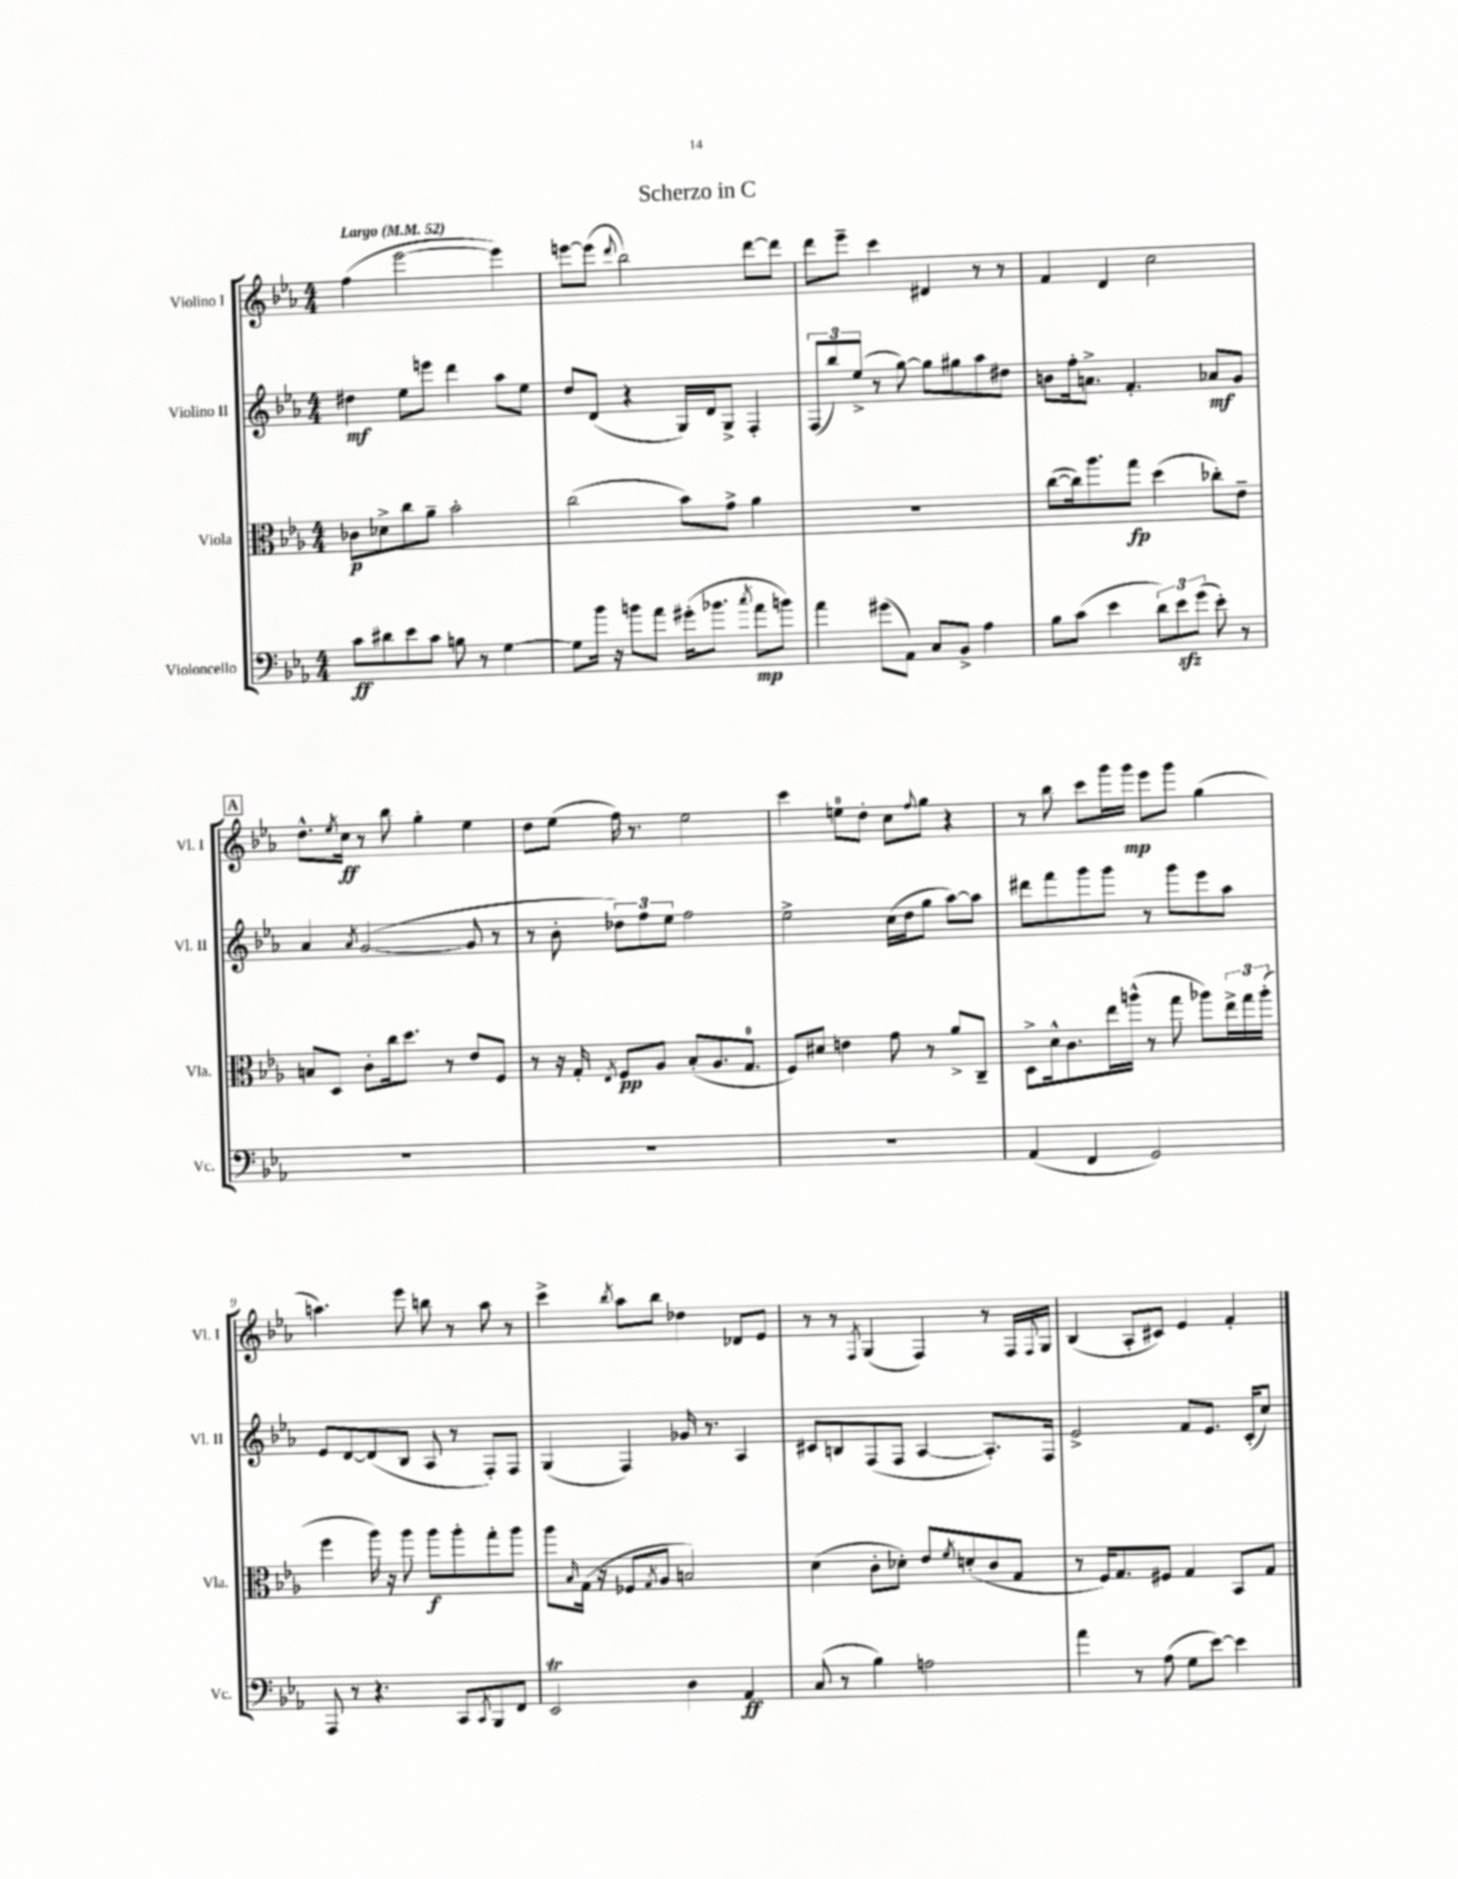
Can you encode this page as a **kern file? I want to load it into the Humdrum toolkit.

**kern	**dynam	**kern	**dynam	**kern	**dynam	**kern	**dynam
*part4	*part4	*part3	*part3	*part2	*part2	*part1	*part1
*staff4	*staff4	*staff3	*staff3	*staff2	*staff2	*staff1	*staff1
*I"Violoncello	*	*I"Viola	*	*I"Violino II	*	*I"Violino I	*
*I'Vc.	*	*I'Vla.	*	*I'Vl. II	*	*I'Vl. I	*
*clefF4	*	*clefC3	*	*clefG2	*	*clefG2	*
*k[b-e-a-]	*	*k[b-e-a-]	*	*k[b-e-a-]	*	*k[b-e-a-]	*
*M4/4	*	*M4/4	*	*M4/4	*	*M4/4	*
*MM52	*	*MM52	*	*MM52	*	*MM52	*
=1	=1	=1	=1	=1	=1	=1	=1
!	!	!	!	!	!	!LO:TX:a:B:t=Largo	!
8c\L	ff	8c-X\L	p	4dd#X\	mf	(4ff\	.
8d#X\	.	8d-X^\	.	.	.	.	.
8e-\	.	8cc\	.	8ee-\L	.	[2eee-\	.
8c\J	.	8a-~\J	.	8eeen\J	.	.	.
8Bn\	.	2b-'\	.	4ddd\	.	.	.
8r	.	.	.	.	.	.	.
[4G\	.	.	.	8aa-\L	.	4eee-\])	.
.	.	.	.	8ee-\J	.	.	.
=2	=2	=2	=2	=2	=2	=2	=2
8G\L]	.	(2cc\	.	8dd/L	.	[8eeen\L	.
16b-\Jk	.	.	.	(8d/J	.	(8eee\J]	.
16r	.	.	.	.	.	.	.
.	.	.	.	.	.	8qqddd/	.
8bn\L	.	.	.	4r	.	2bb-\)	.
8a-\J	.	.	.	.	.	.	.
(16g#X'\KL	.	8b-\L)	.	16G/LL)	.	.	.
8.b-X\J	.	.	.	16d/J	.	.	.
.	.	8g^\J	.	8G^/J	.	.	.
8qcc/	.	.	.	.	.	.	.
8a-\L	mp	4a-\	.	4F'/	.	[8ddd\L	.
8bn\J)	.	.	.	.	.	8ddd\J]	.
=3	=3	=3	=3	=3	=3	=3	=3
4a-\	.	1r	.	(12F/L	.	8ddd\L	.
.	.	.	.	12bb-/)	.	.	.
.	.	.	.	.	.	8eee-~\J	.
.	.	.	.	(12ee-^/J	.	.	.
(8g#X\L	.	.	.	8r	.	4ccc\	.
8AA-\J)	.	.	.	[8gg\)	.	.	.
8C/L	.	.	.	8gg\L]	.	4d#X/	.
8BB-^/J	.	.	.	8gg#X\	.	.	.
4A-\	.	.	.	8aa-\	.	8r	.
.	.	.	.	8dd#X\J	.	8r	.
=4	=4	=4	=4	=4	=4	=4	=4
8B-\L	.	([8cc\L	.	8bn\L	.	4f/	.
(8c\J	.	16cc\k])	.	16ff'\k	.	.	.
.	.	8.aa-\	.	8.an^\J	.	.	.
4e-\	.	.	.	.	.	4d/	.
.	.	8gg\J	fp	4.f'/	.	.	.
12d\L)	.	(4dd\	.	.	.	2cc\	.
12e-zz\	.	.	.	.	.	.	.
(12g\J	.	.	.	.	.	.	.
8e-'\)	.	8cc-X'\L)	.	8a-X/L	mf	.	.
8r	.	8e-~\J	.	8g/J	.	.	.
!!LO:LB:g=z
!!LO:REH:place=s1:t=A
=5	=5	=5	=5	=5	=5	=5	=5
1r	.	8Bn/L	.	4a-/	.	8.dd^^\L	.
.	.	8D/J	.	.	.	.	.
.	.	.	.	.	.	8qee-/	.
.	.	.	.	.	.	16cc\Jk	ff
.	.	.	.	8qa-/	.	.	.
.	.	8c'\L	.	([2g/	.	8r	.
.	.	16cc\k	.	.	.	8bb-\	.
.	.	8.dd\J	.	.	.	.	.
.	.	.	.	.	.	4gg'\	.
.	.	8r	.	.	.	.	.
.	.	8e-/L	.	8g/]	.	4ee-\	.
.	.	8F/J	.	8r	.	.	.
=6	=6	=6	=6	=6	=6	=6	=6
1r	.	8r	.	8r	.	8dd\L	.
.	.	16r	.	8b-'\	.	(8ee-\J	.
.	.	16G'/	.	.	.	.	.
.	.	8qE-/	.	.	.	.	.
.	.	8F/L	pp	12dd-X\L)	.	16ff\)	.
.	.	.	.	.	.	8.r	.
.	.	.	.	12ff\	.	.	.
.	.	8A-/J	.	.	.	.	.
.	.	.	.	12ee-\J	.	.	.
.	.	(8B-'/L	.	2ff\	.	2ee-\	.
.	.	8.A-/	.	.	.	.	.
.	.	8.G/J	.	.	.	.	.
=7	=7	=7	=7	=7	=7	=7	=7
1r	.	8F/L)	.	2ee-^\	.	4ccc\	.
.	.	8d#X/J	.	.	.	.	.
.	.	4en\	.	.	.	8een\L	.
.	.	.	.	.	.	8dd'\J	.
.	.	8g\	.	(16cc\LL	.	8cc\L	.
.	.	.	.	16dd\J	.	.	.
.	.	.	.	.	.	8qqff/	.
.	.	8r	.	8gg\J	.	8gg\J	.
.	.	8a-^/L	.	[8aa-\L)	.	4r	.
.	.	8C~/J	.	8aa-\J]	.	.	.
=8	=8	=8	=8	=8	=8	=8	=8
(4AA-/	.	8D^\L	.	8ddd#X\L	.	8r	.
.	.	16d^^\k	.	8fff\	.	8bb-\	.
.	.	8.c\	.	.	.	.	.
4FF/	.	.	.	8ggg\	.	8ccc\L	.
.	.	16ee-\L	.	8ggg\J	.	16ggg\L	.
.	.	(16aan^^\JJ	.	.	.	16ggg\JJ	mp
2GG/)	.	8r	.	8r	.	8eee-\L	.
.	.	8gg\	.	8ggg\L	.	8ggg\J	.
.	.	8aa-X\L)	.	8eee-\	.	(4gg\	.
.	.	24ee-^\L	.	8aa-\J	.	.	.
.	.	24gg\	.	.	.	.	.
.	.	(24aa-'\JJ	.	.	.	.	.
!!LO:LB:g=z
=9	=9	=9	=9	=9	=9	=9	=9
8AAA-/	.	4ff\	.	8e-/L	.	4.aan\)	.
8r	.	.	.	[8d/	.	.	.
4.r	.	16aa-\)	.	(8d/]	.	.	.
.	.	16r	.	.	.	.	.
.	.	8aa-\	.	8B-/J	.	8eee-\	.
.	.	8aa-\L	f	8A-/	.	8bbn\	.
8CC/L	.	8aa-'\	.	8r	.	8r	.
8qCC/	.	.	.	.	.	.	.
8BBB-/	.	8gg'\	.	8F'/L)	.	8aa\	.
8FF/J	.	8aa-\J	.	8F/J	.	8r	.
=10	=10	=10	=10	=10	=10	=10	=10
2EE-T/	.	8aa-\L	.	(4G/	.	4ccc^\	.
.	.	16qqB-/	.	.	.	.	.
.	.	(16G\Jk	.	.	.	.	.
.	.	16r	.	.	.	.	.
.	.	.	.	.	.	8qbb-/	.
.	.	8F-X/L	.	4F/)	.	8aa-\L	.
.	.	8qG/	.	.	.	.	.
.	.	8A-/J	.	.	.	8bb-\J	.
4D\	.	2Bn/)	.	16g-X/	.	4dd-X\	.
.	.	.	.	8.r	.	.	.
4AA-/	ff	.	.	4A-/	.	8d-X/L	.
.	.	.	.	.	.	8e-/J	.
=11	=11	=11	=11	=11	=11	=11	=11
(8C/	.	(4d\	.	8c#X/L	.	8r	.
8r	.	.	.	8Bn/	.	8r	.
.	.	.	.	.	.	8qF/	.
4B-\)	.	8c'\L	.	(8F/	.	(4G/	.
.	.	8d-X'\J)	.	8F/J	.	.	.
2An\	.	8e-/L	.	[4A-/	.	4F/)	.
.	.	8qf/	.	.	.	.	.
.	.	(8dn'/	.	.	.	.	.
.	.	8c/	.	8.A-'/L])	.	8r	.
.	.	8G/J	.	.	.	16F/LL	.
.	.	.	.	.	.	8qqF/	.
.	.	.	.	16F/Jk	.	16G/JJ	.
=12	=12	=12	=12	=12	=12	=12	=12
4a-\	.	8r	.	2e-^/	.	(4B-/	.
.	.	16F/KL)	.	.	.	.	.
.	.	8.G/	.	.	.	.	.
8r	.	.	.	.	.	8A-'/L	.
(8A-\	.	8F#X/J	.	.	.	8c#X/J)	.
8G\L	.	4G/	.	8f/L	.	4e-/	.
[8e-\J)	.	.	.	8.e-/J	.	.	.
4e-\]	.	8BB-/L	.	.	.	4f'/	.
.	.	.	.	(16c'/KL	.	.	.
.	.	8G/J	.	8cc/J)	.	.	.
==	==	==	==	==	==	==	==
*-	*-	*-	*-	*-	*-	*-	*-
